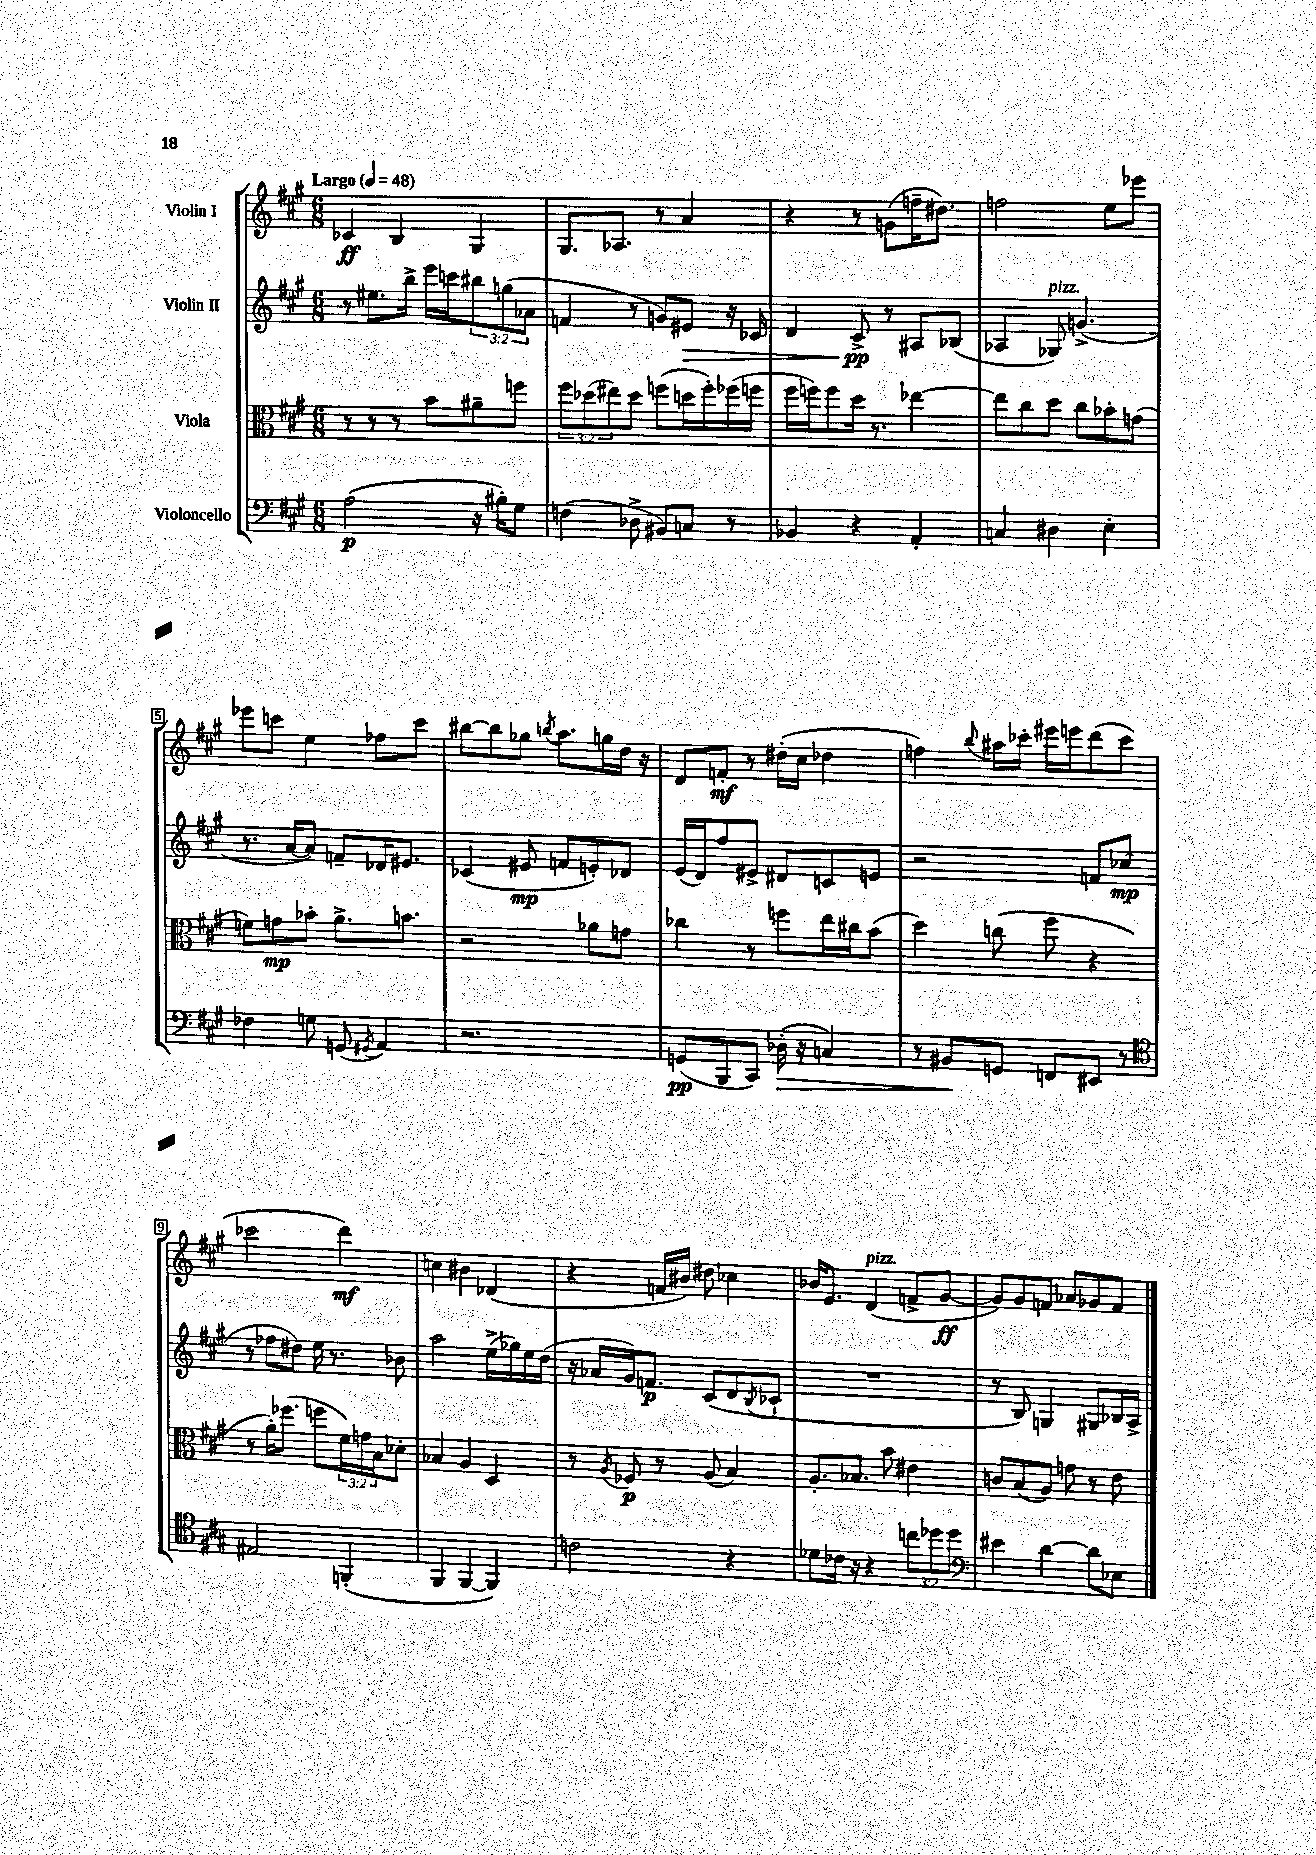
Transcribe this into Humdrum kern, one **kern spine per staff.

**kern	**kern	**kern	**kern
*staff4	*staff3	*staff2	*staff1
*clefF4	*clefC3	*clefG2	*clefG2
*k[f#c#g#]	*k[f#c#g#]	*k[f#c#g#]	*k[f#c#g#]
*M6/8	*M6/8	*M6/8	*M6/8
*MM48	*MM48	*MM48	*MM48
(2A	8r	8r	4c-
.	8r	8.ee#	.
.	8r	.	4B
.	.	16bb^	.
.	8b	16eee	.
.	.	16ccc	.
16r	8a#~	12bb#	4G#
16B#')	.	.	.
.	.	(12gg	.
8G#	8ff	.	.
.	.	12a-	.
=	=	=	=
(4F	12ff#	4f	8.G#
.	(12dd-	.	.
.	12ee#)	.	.
.	.	.	8.A-
8D-^	8dd-	8r	.
8BB#)	(8ff	8g)	8r
8C	16dd	8e#	4a
.	16ff')	.	.
8r	(16ff-	16r	.
.	16ff	16c-	.
=	=	=	=
4BB-	16ff#	4d	4r
.	16ff)	.	.
.	8ff	.	.
4r	16dd	8c#^	8r
.	8.r	.	.
.	.	8r	(8g
4AA'	[4ee-	8A#	16ff~
.	.	.	8.dd#)
.	.	(8B-	.
=	=	=	=
4C	8ee-]	4A-	2ff
.	8cc#	.	.
4D#	8dd	8G-)	.
.	8cc#	(4.g^	.
4E'	8b-'	.	8ee
.	(8g	.	8eee-
=	=	=	=
4F-	8f)	8.r	8eee-
.	8g	.	8ccc
.	.	[16a	.
8G	8b-'	8a])	4ee
(8GG	8.a^	8f~	.
8qGG#	.	.	.
4AA)	.	16d-	8ff-
.	8.b	8.e#	.
.	.	.	8ccc
=	=	=	=
2.r	2r	(4c-	[8bb#
.	.	.	8bb#]
.	.	8e#	8gg-
.	.	.	8qbb
.	.	8f	8.aa
.	8a-	8e')	.
.	.	.	16gg
.	8g	8d-	16dd
.	.	.	16r
=	=	=	=
(8GG	4cc-	(16e	8d
.	.	16d)	.
8BBB	.	8ff#	8f'
8CC#)	8r	8e#^	8r
(16D-'	8ff	8d#	(16dd#'
16r	.	.	16cc#
4C)	16ee	8c	4dd-
.	16cc#	.	.
.	(8b	8e	.
=	=	=	=
8r	4dd)	2r	4ff)
8BB#	.	.	.
.	.	.	8qqbb
8GG	(8cc	.	16aa#
.	.	.	16ccc-'
8FF	8ff#	.	16eee#
.	.	.	16eee
8EE#	4r	8f	(8ddd
8r	.	(8cc-	8ccc-
=	=	=	=
*clefC4	*	*	*
2E#	8r	8r	2ccc-
.	16a')	8ff-	.
.	(8.ff-	.	.
.	.	8dd#)	.
.	8ff	16ee	.
.	.	8.r	.
(4FF'	24f#)	.	4ddd)
.	24g	.	.
.	24B	.	.
.	8d-'	8b-	.
=	=	=	=
4FF#	4B-	2aa	4cc
[4FF#	4A	.	4b#
4FF#])	4D	(16ee^	(4d-
.	.	16gg-)	.
.	.	16ee	.
.	.	(16dd	.
=	=	=	=
2c	8r	16r	4r
.	.	16a-	.
.	8qA	.	.
.	8F-	16g#)	.
.	.	8.f	.
.	8r	.	16f
.	.	.	16b#)
.	(8A	(8c#	8dd#
4r	4B)	8d	4cc-
.	.	8qB	.
.	.	8c-`	.
=	=	=	=
8d-	8.A'	2.r	16b-
.	.	.	8.e
16c-	.	.	.
16r	8.B-	.	.
4r	.	.	(4d
.	8b	.	.
12cc	4e#	.	8f^
12dd-	.	.	.
.	.	.	[8g#
12dd-	.	.	.
=	=	=	=
*clefF4	*	*	*
4e#	8c	8r	8g#])
.	(8B	8B)	8g#
[4d	8A)	4G	8f
.	8g	.	8a-
8d]	8r	8G#	8g-
8E-	8e	16B-	8f
.	.	16A^	.
==	==	==	==
*-	*-	*-	*-
